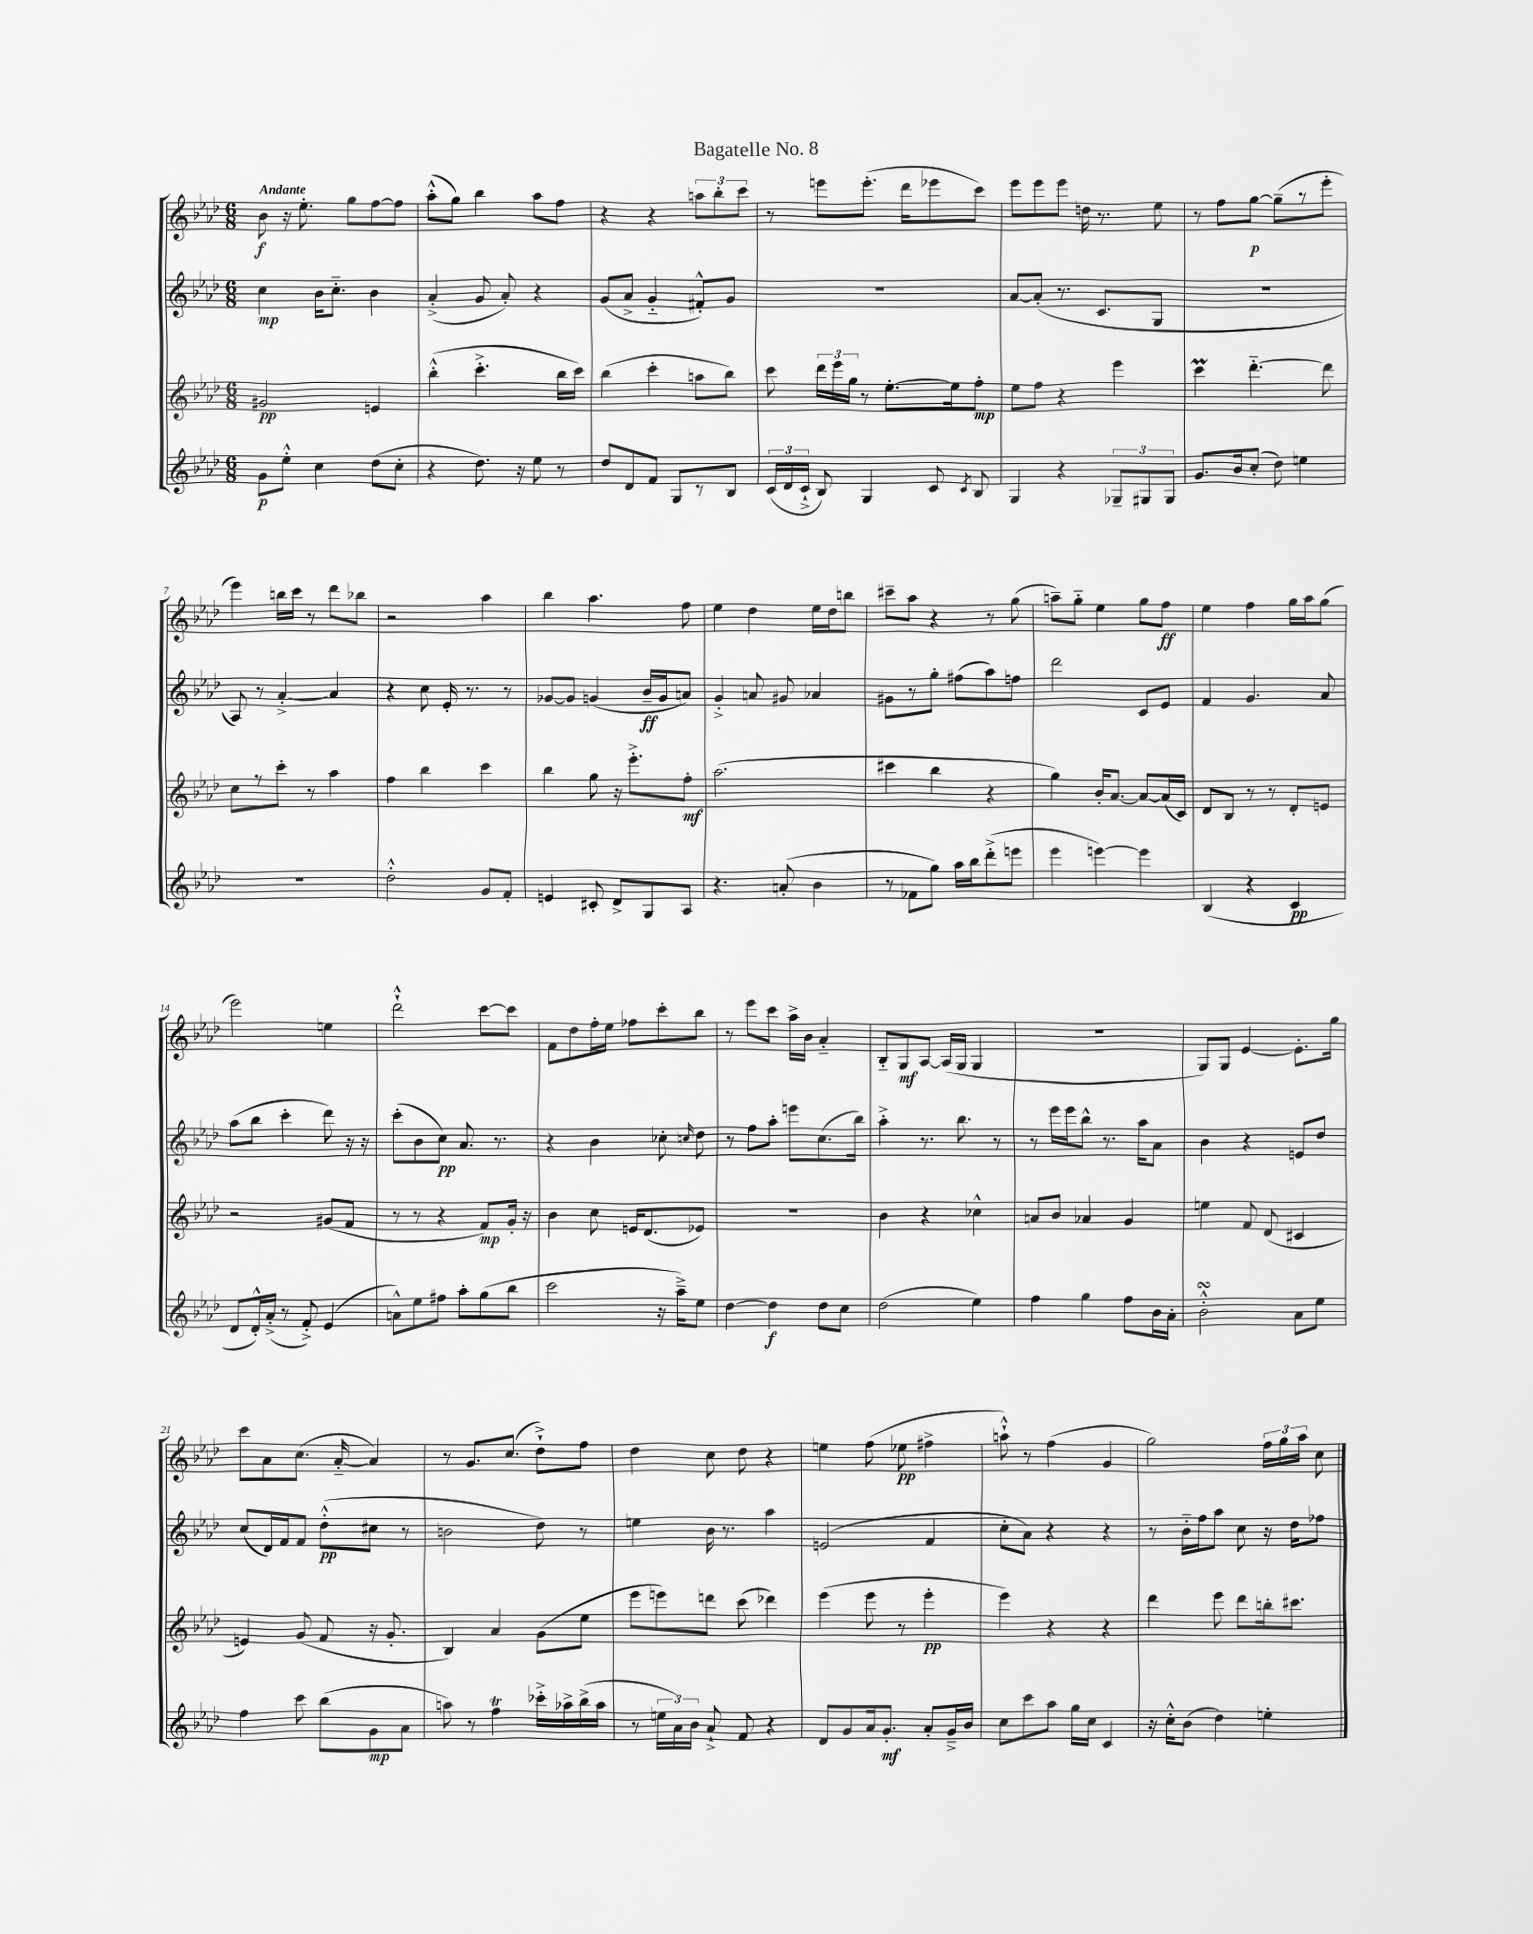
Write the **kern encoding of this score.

**kern	**kern	**kern	**kern
*staff4	*staff3	*staff2	*staff1
*clefG2	*clefG2	*clefG2	*clefG2
*k[b-e-a-d-]	*k[b-e-a-d-]	*k[b-e-a-d-]	*k[b-e-a-d-]
*M6/8	*M6/8	*M6/8	*M6/8
8g\L	2g#/	4cc\	8b-\
8ee-'^^\J	.	.	16r
.	.	.	8.ee-'\
4cc\	.	16b-\LK	.
.	.	8.cc'~\J	.
.	.	.	8gg\L
(8dd-\L	4e/	4b-\	[8ff\
8cc'\J	.	.	8ff\]J
=	=	=	=
4r	(4bb-'^^\	(4a-'^/	(8aa-'^^\L
.	.	.	8gg\J)
8.dd-\)	4.ccc'^\	8g/	4bb-\
.	.	8a-'/)	.
16r	.	.	.
8ee-\	.	4r	8aa-\L
8r	16bb-\LL	.	8ff\J
.	16ccc\JJ)	.	.
=	=	=	=
8dd-/L	(4bb-\	(8g/L	4r
8d-/	.	8a-^/J	.
8f/J	4ccc'\	4g'~/	4r
8G/L	.	.	.
8r	8aa\L	8f#'^^/L)	12aa\L
.	.	.	12bb-'\
8B-/J	8bb-\J)	8g/J	.
.	.	.	12ccc\J
=	=	=	=
(24c/LL	8ccc\	2.r	8r
24d-/	.	.	.
24c`^/JJ	.	.	.
8B-/)	24ddd-\LL	.	8eee\L
.	24eee-\	.	.
.	24gg\JJ	.	.
4G/	8r	.	(8.eee'\J
.	[8.ee-'\L	.	.
.	.	.	16ddd-\LK
8c/	.	.	8eee-\
.	16ee-\]k	.	.
8qc/	.	.	.
8B-/	8ff'\J	.	8ccc\J)
=	=	=	=
4G/	8ee-\L	[8a-/L	8eee-\L
.	8ff\J	(8a-'/]J	8eee-\
4r	4r	8.r	8eee-\J
.	.	.	16dd\
.	.	8.c/L	8.r
12G-~/L	4eee-\	.	.
12G#/	.	.	.
.	.	8G/J	8ee-\
12G#/J	.	.	.
=	=	=	=
8.g/L	4ccc\	2.r	8r
.	.	.	8ff\L
16b-/k	.	.	.
(8cc'/J	[4.ddd-'~\	.	[8gg\J
8dd-\)	.	.	(8gg~\]L
4ee\	.	.	8r
.	8ddd-\]	.	8eee-'\J
=	=	=	=
2.r	8cc\L	8A-/)	4eee-\)
.	8r	8r	.
.	8ccc'\J	[4a-'^/	16bb\LL
.	.	.	16ccc\JJ
.	8r	.	8r
.	4aa-\	4a-/]	8ddd-\L
.	.	.	8bb-\J
=	=	=	=
2dd-'^^\	4ff\	4r	2r
.	4bb-\	8cc\	.
.	.	16e-'/	.
.	.	8.r	.
8g/L	4ccc\	.	4aa-\
8f'/J	.	8r	.
=	=	=	=
4e/	4bb-\	[8g-/L	4bb-\
.	.	8g-/]J	.
8c#'/	8gg\	(4g/	4.aa-\
8d-^/L	16r	.	.
.	8.eee-'^\L	.	.
8G/	.	16b-~/LL	.
.	.	16g/J	.
8A-/J	8ff'\J	8a/J)	8ff\
=	=	=	=
4.r	(2.aa-\	4g'^/	4ee-\
.	.	8a/	4dd-\
(8a'/	.	8g#/	.
4b-\	.	4a-/	16ee-\LL
.	.	.	16dd-\J
.	.	.	8bb\J
=	=	=	=
8r	4ccc#\	8g#\L	8ccc#~\L
8f-\L	.	8r	8aa-\J
8gg\J)	4bb-\	8gg'\J	4r
16aa-\LL	.	(8ff#\L	.
16bb-\J	.	.	.
(8ddd-'^\	4r	8aa-\)	8r
8eee\J	.	8ff\J	(8gg\
=	=	=	=
4eee-\	4gg\)	2ddd-\	8aa~\L)
.	.	.	8gg'~\J
[4eee\)	16b-'/LK	.	4ee-\
.	[8.a-/J	.	.
4eee\]	8a-/_L	8c/L	8gg\L
.	(16a-/]L	8e-/J	8ff\J
.	16c/JJ)	.	.
=	=	=	=
(4B-/	8d-/L	4f/	4ee-\
.	8B-/J	.	.
4r	8r	4.g/	4ff\
.	8r	.	.
4c/	8d-'/L	.	16gg\LL
.	.	.	16aa-\J
.	8e/J	8a-/	(8gg\J
=	=	=	=
8d-/L	2r	(8aa-\L	2eee-\)
16d-'^^/L)	.	8bb-\J	.
(16a-'^/JJ	.	.	.
8r	.	4ccc'\	.
8f'^/)	.	.	.
(4e-/	(8g#/L	8ddd-\)	4ee\
.	8f/J	16r	.
.	.	16r	.
=	=	=	=
8a^^\L)	8r	(8ccc'\L	2ddd-`^^\
8ee-\	8r	8b-\	.
8ff#\J	4r	8cc\J)	.
8aa-'\L	.	8.a-/	.
(8gg\	8f/L)	.	[8ccc\L
.	.	8.r	.
8bb-\J	16g'/Jk	.	8ccc\]J
.	16r	.	.
=	=	=	=
2ccc\	4b-\	4r	8f\L
.	.	.	8dd-\
.	8cc\	4b-\	16ff'\L
.	.	.	16ee-\JJ
.	16e/LK	.	8ff-\L
.	(8.d-/	.	.
16r	.	8cc-'\	8ccc'\
16aa-~^\LK)	.	.	.
.	.	16qqcc/	.
8ee-\J	8e-/J)	8dd-\	8bb-\J
=	=	=	=
[4dd-\	2.r	8r	8r
.	.	8ff\L	8eee-\L
4dd-\]	.	8aa-'\J	8ccc\J
.	.	8eee\L	16aa-^\LL
.	.	.	16b-\JJ
8dd-\L	.	(8.cc\	4a-'~/
8cc\J	.	.	.
.	.	16bb-\Jk)	.
=	=	=	=
(2dd-\	4b-\	4aa-'^\	8B-'~/L
.	.	.	8G/
.	4r	8.r	[8A-/J
.	.	.	(16A-/]LL
.	.	8.bb-\	16G/JJ
4ee-\)	4cc-^^\	.	4G/
.	.	8r	.
=	=	=	=
4ff\	8a/L	8r	2.r
.	8b-/J	16eee-\LL	.
.	.	16eee-\J	.
4gg\	4a-/	8bb-^^\J	.
.	.	8.r	.
8ff\L	4g/	.	.
.	.	16aa-\LK	.
16b-\L	.	8a-\J	.
16a-'\JJ	.	.	.
=	=	=	=
2b-'^^\	4ee\	4b-\	8G/L)
.	.	.	8G/J
.	8f/	4r	[4e-/
.	(8d-/	.	.
8a-\L	4c#/	8e/L	8.e-'\]L
8ee-\J	.	8dd-/J	.
.	.	.	16gg\Jk
=	=	=	=
4ff\	4e/)	(8cc/L	8ccc\L
.	.	16d-/L)	8a-\
.	.	16f/J	.
8ccc\	(8g/	8f/J	(8.cc\J
(8bb-\L	8f/	(8dd-'^^\L	.
.	.	.	[16a-'~/
8g\	16r	8cc#\J	4a-/])
.	8.g'/	.	.
8a-\J	.	8r	.
=	=	=	=
8aa\)	4B-/)	2b\	8r
8r	.	.	8.g/L
4ff\	4a-/	.	.
.	.	.	(8.cc/J
16ccc-'^\LL	(8g\L	8dd-\)	8dd-`^\L)
16aa-^\	.	.	.
(16bb-^\	8ee-\J	8r	8ff\J
16aa-\JJ	.	.	.
=	=	=	=
8r	8eee-\L	4ee\	4dd-\
24ee\LL	8eee\)	.	.
24a-\)	.	.	.
24b-\JJ	.	.	.
8a-`^/	8ddd\J	16b-\	8cc\
.	.	8.r	.
8f/	(8ccc\	.	8dd-\
4r	4ddd-\)	4aa-\	4r
=	=	=	=
8d-/L	(4eee-\	(2e/	4ee\
8g/	.	.	.
16a-/k	8eee-\	.	(8ff\
8.g'/J	.	.	.
.	8r	.	8ee-\
8a-'/L	4eee-'\	4f/	4ff#^\
16g~^/L	.	.	.
16b-/JJ	.	.	.
=	=	=	=
8cc\L	4eee-\)	8cc'\L	8aa`^^\)
8ccc\	.	8a-\J)	8r
8aa-\J	4r	4r	(4ff\
16gg\LL	.	.	.
16cc\JJ	.	.	.
4c/	4r	4r	4g/
=	=	=	=
16r	4ddd-\	8r	2gg\)
16cc'^^\LK	.	.	.
(8b-\J	.	16b-'~\LL	.
.	.	16ff\J	.
4dd-\)	8eee-\	8aa-\J	.
.	8ddd-\L	8cc\	.
4ee'\	16bb'\k	16r	24ff\LL
.	.	.	24gg\
.	8.ccc#\J	16dd-\LK	.
.	.	.	24aa-\JJ
.	.	8ff-\J	8cc\
==	==	==	==
*-	*-	*-	*-
